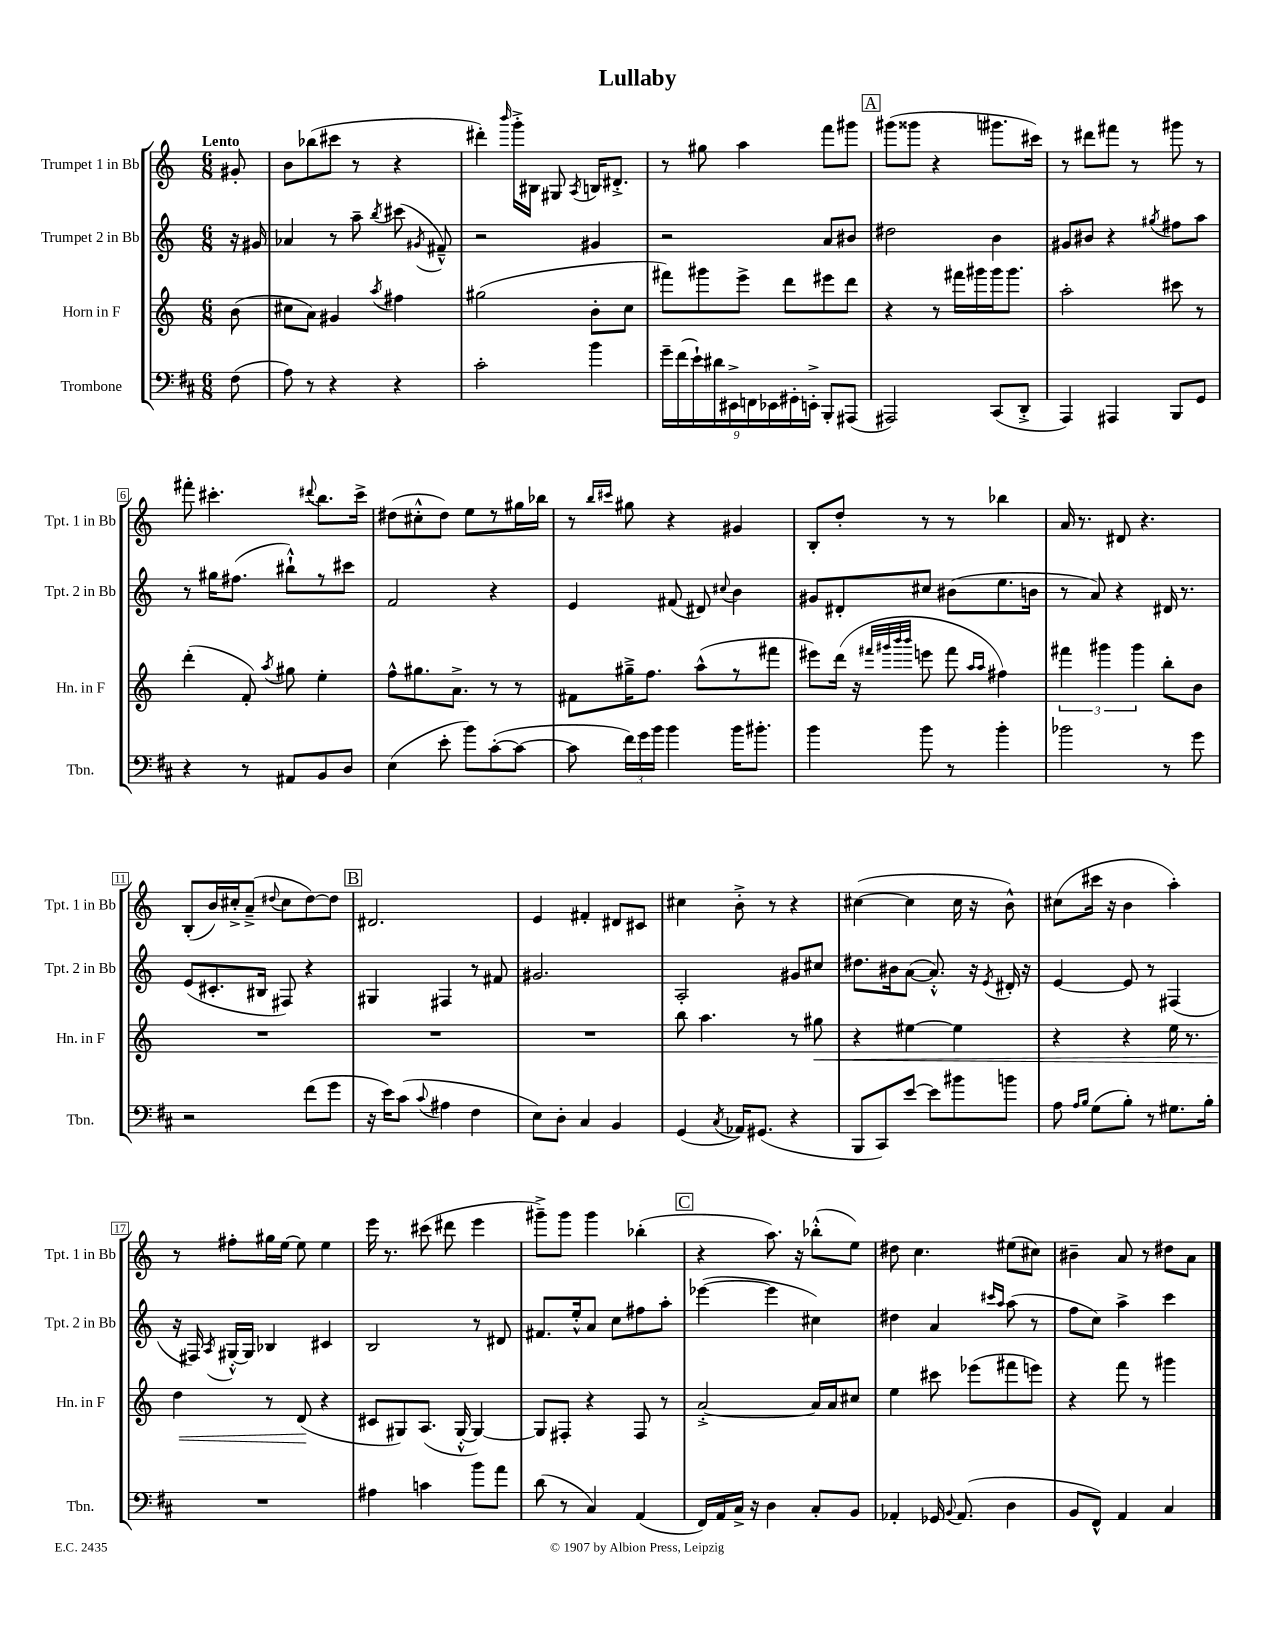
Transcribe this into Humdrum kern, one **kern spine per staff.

**kern	**kern	**kern	**kern
*staff4	*staff3	*staff2	*staff1
*clefF4	*clefG2	*clefG2	*clefG2
*k[f#c#]	*k[]	*k[]	*k[]
*M6/8	*M6/8	*M6/8	*M6/8
(8F#	(8b	16r	8g#'
.	.	16g#	.
=	=	=	=
8A)	8cc#	4a-	8b
8r	8a)	.	(8bb-
4r	4g#	8r	8ccc#
.	.	8aa~	8r
.	8qaa	8qbb	.
4r	4ff#	(8ccc#	4r
.	.	8qg#	.
.	.	8f#~^^)	.
=	=	=	=
2c#'	(2gg#	2r	4ddd#')
.	.	.	16qqbbb
.	.	.	16ggg'^
.	.	.	16B#
.	.	.	8G#
.	.	.	8qA
4b	8b'	4g#	16B
.	.	.	8.d#'^
.	8cc	.	.
=	=	=	=
18g~	8fff#)	2r	8r
(18f#	.	.	.
18e`)	.	.	.
.	8ggg#	.	8gg#
18d#	.	.	.
18EE#^	.	.	.
.	8eee^	.	4aa
18FF	.	.	.
18EE-	.	.	.
.	8ddd	.	.
18GG#'	.	.	.
18EE'^	.	.	.
8BBB'	8eee#	8a	8fff
(8AAA#	8ddd	8b#	8ggg#
=	=	=	=
2AAA#)	4r	2dd#	(8ggg#
.	.	.	8ggg##
.	8r	.	4r
.	16fff#	.	.
.	16ggg#	.	.
(8CC#	16ggg#	4b	8.ggg#
.	8.ggg#	.	.
8DD'^	.	.	.
.	.	.	16ccc#)
=	=	=	=
4AAA)	2aa'	8g#	8r
.	.	8b#	8ddd#
4AAA#	.	4r	8fff#
.	.	.	8r
.	.	8qgg#	.
8BBB	8ccc#	8ff#	8ggg#
8GG	8r	8aa	8r
=	=	=	=
4r	(4ddd'	8r	8fff#'
.	.	16gg#	4.ccc#'
.	.	(8.ff#	.
8r	8f')	.	.
.	8qaa	.	.
8AA#	8gg#	8bb#`^^)	.
.	.	.	8qqddd#
8BB	4ee'	8r	8.bb
8D	.	8ccc#	.
.	.	.	16ccc#^
=	=	=	=
(4E	8ff^^	2f	(8dd#
.	8.gg#	.	8cc#'^^
8e'	.	.	8dd#)
.	8.a^	.	.
8b)	.	.	8ee
([8c#'	8r	4r	8r
8c#_	8r	.	16gg#
.	.	.	16bb-
=	=	=	=
8c#]	8f#	4e	8r
.	.	.	16qqbb
.	.	.	16qqccc#
24f#)	16gg#~^	.	8gg#
24g	.	.	.
.	8.ff	.	.
24b	.	.	.
4b	.	(8f#	4r
.	(8aa^^	8d#)	.
.	.	8qqcc#	.
16b	8r	4b	4g#
8.b#'	.	.	.
.	8fff#	.	.
=	=	=	=
4b	8eee#)	8g#	8B'
.	(16ddd	8d#'	8dd'
.	16r	.	.
.	32qqfff#	.	.
.	32qqggg#	.	.
.	32qqbbb	.	.
.	32qqbbb	.	.
8b	8eee	8cc#	8r
8r	8fff#	(8b#	8r
.	16qqaa	.	.
.	16qqaa	.	.
4b'	4ff#)	8.ee	4bb-
.	.	16b	.
=	=	=	=
2b-	6fff#	8r	16a
.	.	.	8.r
.	.	8a)	.
.	6ggg#	.	.
.	.	4r	8d#
.	6ggg#	.	.
.	.	.	4.r
8r	8bb'	16d#	.
.	.	8.r	.
8g	8b	.	.
=	=	=	=
2r	2.r	(8e	(8B'
.	.	8.c#'	16b)
.	.	.	16cc#'^
.	.	.	(8a~^
.	.	16B#	.
.	.	.	8qqdd#
.	.	8F#)	8cc#
(8f#	.	4r	[8dd#)
8g	.	.	8dd#]
=	=	=	=
16r	2.r	4G#	2.d#
16e)	.	.	.
(8c#	.	.	.
8qqc#	.	.	.
4A#	.	4F#	.
4F#	.	8r	.
.	.	8f#	.
=	=	=	=
8E)	2.r	2.g#	4e
8D'	.	.	.
4C#	.	.	4f#'
4BB	.	.	8d#
.	.	.	8c#
=	=	=	=
(4GG	8bb	2A'	4cc#
.	4.aa	.	.
8qC#	.	.	.
16AA-)	.	.	8b'^
(8.GG#	.	.	.
.	.	.	8r
4r	8r	8g#	4r
.	8gg#	8cc#	.
=	=	=	=
8BBB	4r	8.dd#	([4cc#
8CC#)	.	.	.
.	.	16b#	.
[8e	[4ee#	([8a	4cc#]
8e]	.	8.a'^^])	.
8b#	4ee#]	.	16cc#
.	.	16r	16r
.	.	8qe	.
8b	.	16d#'	8b^^)
.	.	16r	.
=	=	=	=
8A	4r	[4e	(8cc#
16qqA	.	.	.
16qqB	.	.	.
(8G	.	.	16ccc#
.	.	.	16r
8B')	4r	8e]	4b
8r	.	8r	.
8.G#	16ee	(4F#	4aa')
.	8.r	.	.
16B'	.	.	.
=	=	=	=
2.r	4dd	16r	8r
.	.	16F#)	.
.	.	8qA	.
.	.	[16G#'^^	8ff#'
.	.	16G#]	.
.	8r	4B-	16gg#
.	.	.	[16ee
.	(8d	.	8ee]
.	4r	4c#	4ee
=	=	=	=
4A#	8c#	2B	16eee
.	.	.	8.r
.	8G#)	.	.
4c	(8.A	.	(8ccc#
.	.	.	8ddd#
.	[16G#'^^	.	.
8b	4G#_)	8r	4eee
8a	.	8d#	.
=	=	=	=
(8d	8G#]	8.f#	8ggg#~^)
8r	8F#'	.	8ggg#
.	.	16ee'^^	.
4C#)	4r	8a	4ggg#
.	.	8cc	.
(4AA	8F#	8ff#	(4bb-'
.	8r	8aa'	.
=	=	=	=
16FF#)	[2a'^	([4eee-	4r
16AA	.	.	.
16C#^	.	.	.
16r	.	.	.
4D	.	4eee-]	8.aa)
.	.	.	16r
8C#'	16a]	4cc#)	(8bb-'^^
.	16a	.	.
8BB	8cc#	.	8ee)
=	=	=	=
4AA-'	4ee	4dd#	8dd#
.	.	.	4.cc
16GG-	8ccc#	4a	.
8qqBB	.	.	.
(8.AA-	.	.	.
.	(8eee-	.	.
.	.	16qqccc#	.
.	.	16qqaa	.
4D	8fff#	(8aa	(8ee#
.	8eee)	8r	8cc#)
=	=	=	=
8BB	4r	8ff	4b#~
8FF#^^)	.	8cc)	.
4AA	8fff	4aa^	8a
.	8r	.	8r
4C#	4ggg#	4ccc	8dd#
.	.	.	8a
==	==	==	==
*-	*-	*-	*-
